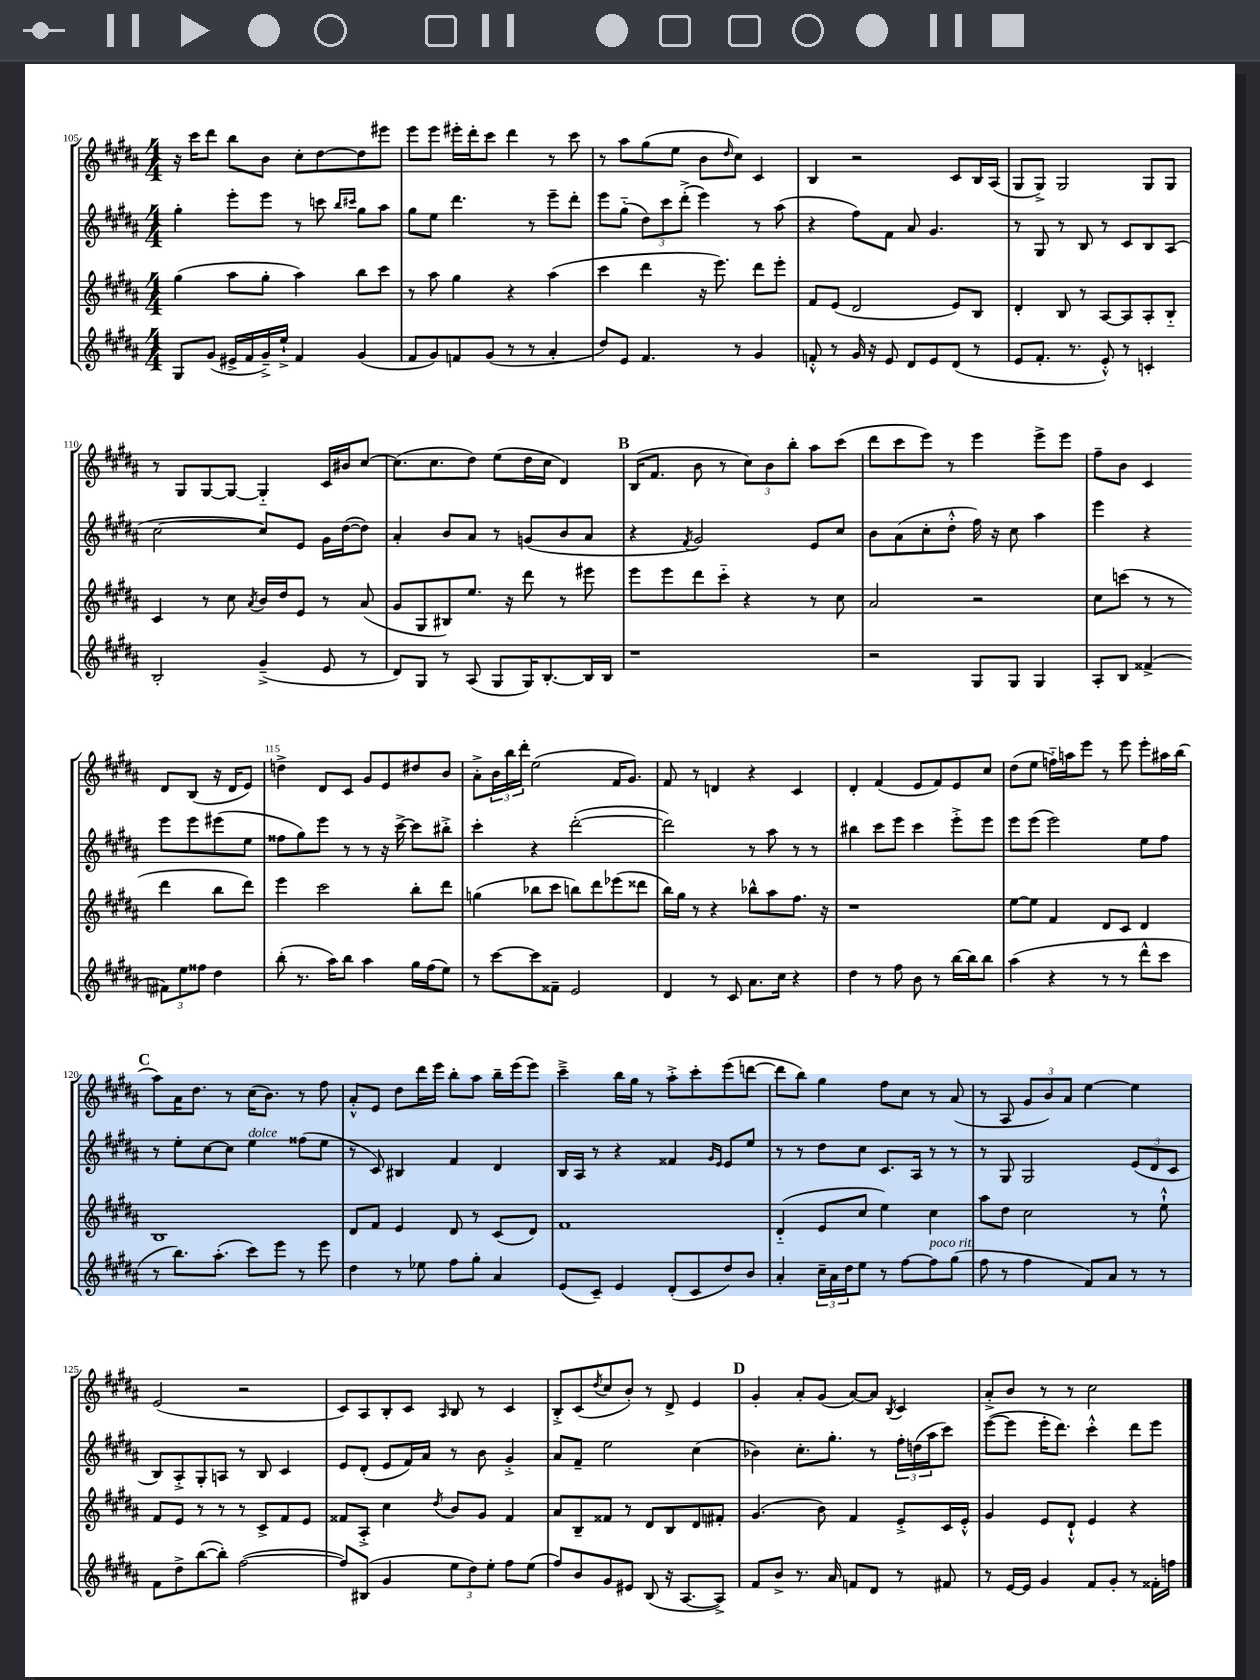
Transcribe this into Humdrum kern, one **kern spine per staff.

**kern	**kern	**kern	**kern
*part4	*part3	*part2	*part1
*staff4	*staff3	*staff2	*staff1
*clefG2	*clefG2	*clefG2	*clefG2
*k[f#c#g#d#a#]	*k[f#c#g#d#a#]	*k[f#c#g#d#a#]	*k[f#c#g#d#a#]
*M4/4	*M4/4	*M4/4	*M4/4
=105	=105	=105	=105
8G#/L	(4gg#\	4gg#'\	16r
.	.	.	16ccc#\KL
(8g#/J	.	.	8ddd#\J
16e#X^/LL	8aa#\L	8eee'\L	8bb\L
16f#/	.	.	.
16g#~^/)	8gg#'\J	8eee\J	8b\J
16ee`^/JJ	.	.	.
4f#/	4aa#\)	8r	8cc#'\L
.	.	8cccn\	[8dd#\
.	.	16qqbb/LL	.
.	.	16qqccc#X/JJ	.
(4g#/	8bb\L	8gg#\L	8dd#\]
.	8ccc#\J	8aa#\J	8eee#X\J
=106	=106	=106	=106
8f#/L	8r	8gg#\L	8eee\L
8g#/)	8aa#\	8ee\J	8eee\J
8fn/	4gg#\	4.ddd#\	16eee#X'\LL
.	.	.	16ddd#'\J
(8g#/J	.	.	8ccc#\J
8r	4r	.	4ddd#\
8r	.	8r	.
4a#'/	(4aa#\	8eee~\L	8r
.	.	8ddd#'\J	8ccc#\
=107	=107	=107	=107
8dd#/L)	4ccc#\	8eee\L	8r
8e/J	.	(8gg#\J	8aa#\L
4.f#/	4ddd#\	12dd#\L)	(8gg#\
.	.	12ccc#\	.
.	.	.	8ee\J
.	.	(12ddd#'^\J	.
.	16r	4eee\)	8b\L
.	8.eee\)	.	.
.	.	.	16qqdd#/
8r	.	.	8cc#\J)
4g#/	8ddd#\L	8r	4c#/
.	8eee'\J	(8aa#\	.
=108	=108	=108	=108
8fn'^^/	8f#/L	4r	4B/
8r	(8e/J	.	.
16g#/	2d#/	8ff#\L)	2r
16r	.	.	.
8e/	.	8f#\J	.
8d#/L	.	8a#/	.
8e/	.	4.g#/	.
(8d#/J	8e/L)	.	8c#/L
8r	8B/J	.	16B/L
.	.	.	(16A#/JJ
=109	=109	=109	=109
8e/L	4d#'/	8r	8G#/L
8.f#'/J	.	8G#/	8G#^/J)
.	8B/	8r	2G#/
8.r	.	.	.
.	8r	8B/	.
8e'^^/)	[8A#/L	8r	.
8r	8A#/]	8c#/L	.
4cn'/	8A#'/	8B/	8G#/L
.	8B/J	(8A#/J	8G#/J
!!LO:LB:g=z
=110	=110	=110	=110
2B'/	4c#/	[2cc#\	8r
.	.	.	8G#/L
.	8r	.	[8G#/
.	8cc#\	.	8G#/J_
.	8qa#/	.	.
(4g#~^/	16b/LL	8cc#/L])	4G#/]
.	16dd#/J	.	.
.	8e/J	8e/J	.
8e/	8r	16g#\LL	16c#/LL
.	.	([16dd#\J	16b#X/J
8r	(8a#/	8dd#\J])	[8cc#/J
=111	=111	=111	=111
8d#/L)	8g#/L	4a#'/	(8.cc#\L]
8G#/J	8G#/	.	.
.	.	.	8.cc#\
8r	8B#X/)	8b/L	.
(8A#/	8.ee/J	8a#/J	8dd#\J)
8G#/L	.	8r	(8ee\L
.	16r	.	.
16G#/K)	8ddd#\	(8gn/L	16dd#\L
[8.B'/	.	.	16cc#\JJ
.	8r	8b/	4d#/)
16B/L]	8eee#X\	8a#/J	.
16B/JJ	.	.	.
!!LO:REH:place=s1:t=B
=112	=112	=112	=112
1r	8eee\L	4r	(16B/KL
.	.	.	8.f#/J
.	8eee\	.	.
.	.	8qf#/	.
.	8ddd#\	2g#/)	8b\
.	8ccc#\J	.	8r
.	4r	.	12cc#\L)
.	.	.	12b\
.	.	.	12bb'\J
.	8r	8e/L	8aa#\L
.	8cc#\	8cc#/J	(8ccc#\J
=113	=113	=113	=113
2r	2a#/	8b\L	8ddd#\L
.	.	(8a#\	8ccc#\
.	.	8cc#'\	8eee\J)
.	.	8dd#'^^\J	8r
8G#/L	2r	16ff#\)	4eee\
.	.	16r	.
8G#/J	.	8cc#\	.
4G#/	.	4aa#\	8eee^\L
.	.	.	8eee\J
=114	=114	=114	=114
8A#'/L	8cc#\L	4eee\	8ff#~\L
8B/J	(8cccn\J	.	8b\J
(4f##X^/	8r	4r	4c#/
.	8r	.	.
12f#X\L)	4ddd#\	8eee\L	8d#/L
12ee\	.	.	.
.	.	8eee\	(8B/J
12ff##X\J	.	.	.
4dd#\	8bb\L	(8eee#X\	16r
.	.	.	16d#/KL
.	8ddd#\J)	8ee\J	8e/J)
!!LO:LB:g=z
=115	=115	=115	=115
(8bb'\	4eee\	8ff##X\L	4ddn^\
8.r	.	8gg#\)	.
.	2ccc#\	8eee\J	8d#/L
16aa#\KL)	.	.	.
8bb\J	.	8r	8c#/J
4aa#\	.	8r	8g#/L
.	.	16r	8e/
.	.	[16ccc#^\	.
16gg#\LL	8bb'\L	8ccc#\L]	8dd#X/
(16ff#\J	.	.	.
8ee\J)	8ddd#\J	8bb#X'^\J	8b/J
=116	=116	=116	=116
8r	(4ggn\	4ccc#'\	8a#'^\L
[8ccc#\L	.	.	24b\L
.	.	.	24bb\
.	.	.	24ddd#'\JJ
8ccc#\]	8bb-X\L	4r	(2ee\
8f##X~\J	8ccc#\J	.	.
2e/	8bbn\L)	([2ddd#'\	.
.	8ddd#\	.	.
.	(8eee-X\	.	16f#/KL
.	.	.	8.g#/J)
.	8ddd##X\J	.	.
=117	=117	=117	=117
4d#/	16bb\LL)	2ddd#\])	8f#/
.	16gg#\JJ	.	.
.	8r	.	8r
8r	4r	.	4dn/
8c#/	.	.	.
8.a#\L	8bb-X^^\L	8r	4r
.	8aa#\	8aa#\	.
16cc#\Jk	.	.	.
4r	8.ff#\J	8r	4c#/
.	.	8r	.
.	16r	.	.
=118	=118	=118	=118
4dd#\	1r	4bb#X\	4d#'/
8r	.	8ccc#\L	(4f#/
8ff#\	.	8eee\J	.
8b\	.	4ccc#\	8e/L
8r	.	.	8f#/)
[16bb\LL	.	8eee'^\L	8e/
16bb\J]	.	.	.
8bb\J	.	8eee\J	8cc#/J
=119	=119	=119	=119
(4aa#\	[8ee\L	8eee\L	(8dd#\L
.	8ee\J]	(8eee\J	8ee\J
4r	4f#/	2eee\)	16ffn\LL)
.	.	.	16aan\J
.	.	.	8eee\J
8r	8d#/L	.	8r
8r	8c#/J	.	8eee\
8ddd#^^\L	4d#/	8ee\L	8eee'\L
8ccc#\J	.	8ff#\J	16aa#X\L
.	.	.	(16bb\JJ
!!LO:LB:g=z
!!LO:REH:place=s1:t=C
=120	=120	=120	=120
8r	1B	8r	8aa#\L)
8.bb\L)	.	8ee'\L	16a#\K
.	.	.	8.dd#\J
.	.	[8cc#\	.
(8.aa#'\J	.	.	.
.	.	8cc#\J]	8r
!	!	!LO:TX:a:i:t=dolce	!
8ccc#\L)	.	4ee\	(16cc#\KL
.	.	.	8.b\J)
8eee\J	.	.	.
8r	.	(8ff##X\L	8r
8eee\	.	8ee\J	8ff#\
=121	=121	=121	=121
4dd#\	8d#/L	8r	8a#'^^/L
.	8f#/J	8c#/)	8e/J
8r	4e/	4B#X/	8dd#\L
8ee-X\	.	.	16ddd#\L
.	.	.	16eee\JJ
8ff#\L	8d#/	4f#/	8bb'\L
8gg#'\J	8r	.	8aa#\J
4a#/	(8c#/L	4d#/	16bb~\LL
.	.	.	(16eee\J
.	8d#/J)	.	8eee\J)
=122	=122	=122	=122
(8e/L	1f#	16B/LL	4ccc#~^\
.	.	16A#/JJ	.
8c#~/J)	.	8r	.
4e/	.	4r	16bb\LL
.	.	.	16gg#\JJ
.	.	.	8r
(8d#'/L	.	4f##X/	8aa#'^\L
8c#/	.	.	8ccc#'\
.	.	16qqg#/LL	.
.	.	16qqe/JJ	.
8dd#/)	.	8e/L	(8eee\
8b/J	.	8ee/J	[8dddn\J
=123	=123	=123	=123
4a#'/	(4d#/	8r	8ddd\L]
.	.	8r	8bb\J)
24cc#~\LL	8e/L	8dd#\L	4gg#\
24a#\	.	.	.
24dd#\J	.	.	.
8ee\J	8cc#/J	8cc#\J	.
8r	4ee\)	8.c#/L	8ff#\L
[8ff#\L	.	.	8cc#\J
.	.	16A#/Jk	.
!LO:TX:a:i:t=poco rit.	!	!	!
8ff#\]	4cc#\	8r	8r
(8gg#\J	.	8r	(8a#/
=124	=124	=124	=124
8ff#\	8aa#\L	8r	8r
8r	8dd#\J	8G#/	8A#/
4ff#\	2cc#\	2G#/	12g#/L
.	.	.	12b/)
.	.	.	12a#/J
8f#/L)	.	.	[4ee\
8a#/J	.	.	.
8r	8r	(12e/L	4ee\]
.	.	12d#/	.
8r	8ee`^^\	.	.
.	.	12c#/J	.
!!LO:LB:g=z
=125	=125	=125	=125
8f#\L	8f#/L	8B/L)	(2e/
8dd#^\	8e/J	8A#'^/	.
([8bb\	8r	8G#'/	.
8bb'\J])	8r	8An/J	.
([2ff#\	8r	8r	2r
.	8c#^/L	8B/	.
.	8f#/	4c#/	.
.	8e/J	.	.
=126	=126	=126	=126
8ff#/L])	8f##X/L	8e/L	8c#/L)
(8B#X/J	8A#'^/J	(8d#'/J	8A#/
4g#/	4cc#\	8e/L	8B'/
.	.	16f#/L)	8c#/J
.	.	16a#/JJ	.
.	8qdd#/	.	16qqA#/
12ee\L	8b/L	8r	8B/
12dd#\)	.	.	.
.	8g#/J	8b\	8r
12ee'\J	.	.	.
8ff#\L	4f##/	4g#'^/	4c#/
(8ee\J	.	.	.
=127	=127	=127	=127
8ff#/L)	8a#/L	8a#/L	8B'^/L
8b/	8B~/	8f#~/J	(8c#/
.	.	.	8qdd#/
8g#/	8f##X/J	2ee\	8cc#/
8e#X/J	8r	.	8b'/J)
(8B/	8d#/L	.	8r
16r	8B/	.	8d#^/
[8.A#/L	.	.	.
.	8d#/	(4cc#\	4e/
8A#^/J])	8f#X'/J	.	.
!!LO:REH:place=s1:t=D
=128	=128	=128	=128
8f#/L	(4.g#/	4b-X\)	4g#'/
8b^/J	.	.	.
8.r	.	8.cc#'\L	8a#'/L
.	8b\)	.	(8g#/J
16a#/	.	8.gg#'\J	.
8fn/L	4f#/	.	[8a#/L)
8d#/J	.	8r	8a#/J]
.	.	.	8qB/
8r	8e'^/L	24ff#'\LL	4c#/
.	.	(24ddn\	.
.	.	24aa#\J	.
8f#X/	16c#/L	8ccc#\J)	.
.	16e'^^/JJ	.	.
=129	=129	=129	=129
8r	4g#/	([8eee\L	8a#'^/L
[16e/LL	.	8eee\J]	8b/J
16e/JJ]	.	.	.
4g#/	8e/L	16eee'\KL	8r
.	.	8.ddd#\J)	.
.	8d#`^^/J	.	8r
8f#/L	4e/	4ccc#'^^\	2cc#\
8g#'/J	.	.	.
8r	4r	8ddd#\L	.
16f##X'\LL	.	8eee\J	.
16ffn\JJ	.	.	.
==	==	==	==
*-	*-	*-	*-
